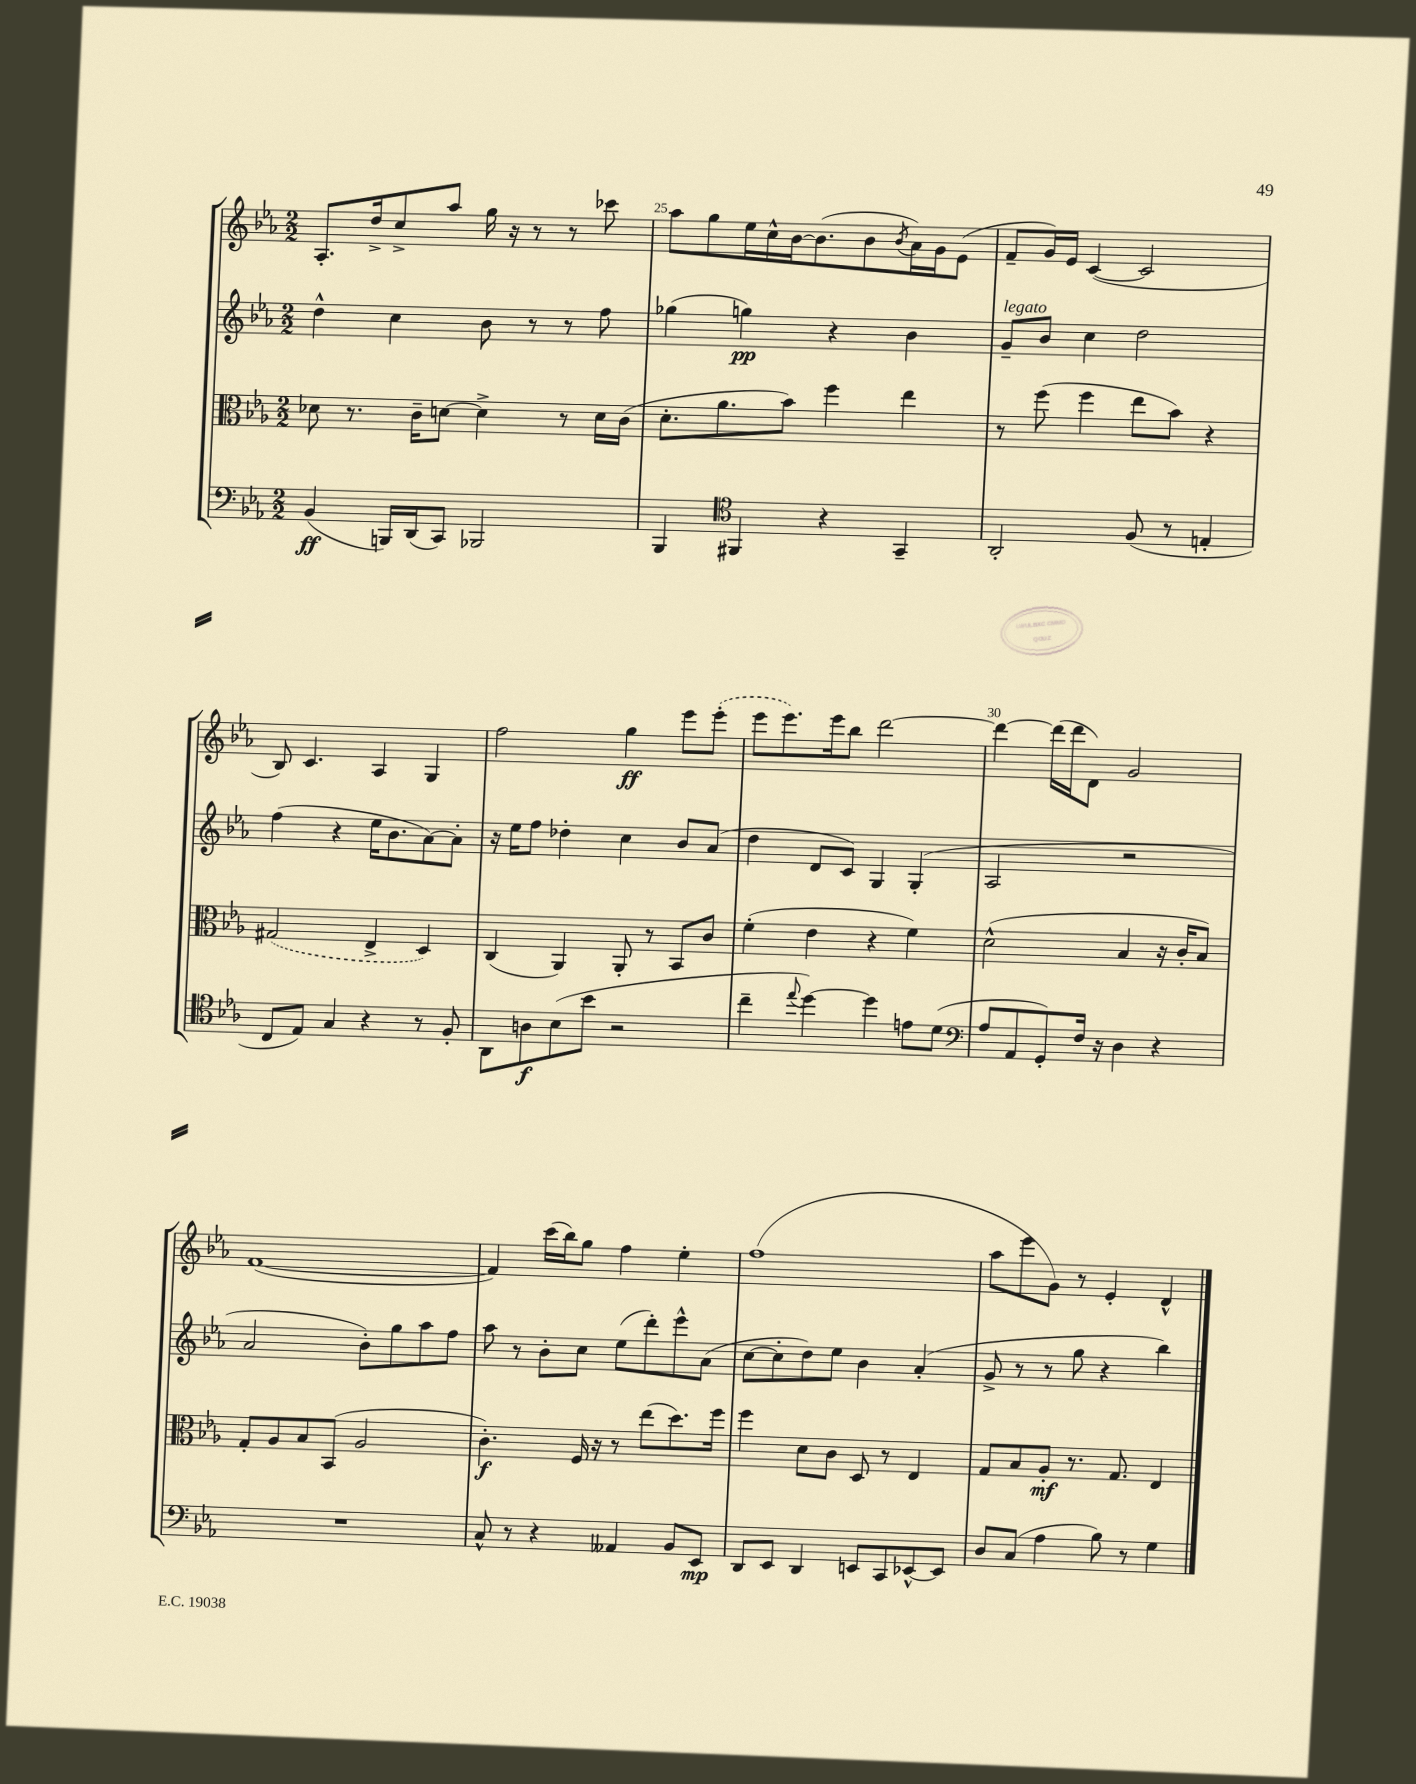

**kern	**kern	**kern	**kern
*staff4	*staff3	*staff2	*staff1
*clefF4	*clefC3	*clefG2	*clefG2
*k[b-e-a-]	*k[b-e-a-]	*k[b-e-a-]	*k[b-e-a-]
*M2/2	*M2/2	*M2/2	*M2/2
(4BB-	8d-	4dd^^	8.A-'
.	8.r	.	.
.	.	.	16dd^
16BBB)	.	4cc	8cc^
(16DD	16c~	.	.
8CC)	[8d	.	8aa-
2BBB-	4d^]	8b-	16gg
.	.	.	16r
.	.	8r	8r
.	8r	8r	8r
.	16d	8ff	8ccc-
.	(16c	.	.
=	=	=	=
4BBB-	8.d'	(4gg-	8aa-
.	.	.	8gg
.	8.a-	.	.
*clefC4	*	*	*
4FF#	.	4gg)	16ee-
.	.	.	16cc^^
.	8b-)	.	[16b-
.	.	.	(8.b-]
4r	4ff	4r	.
.	.	.	8b-
.	.	.	8qb-
4GG~	4ee-	4b-	16a-)
.	.	.	16g
.	.	.	(8e-
=	=	=	=
2AA-'	8r	8g~	8f~
.	(8ff	8b-	16g)
.	.	.	16e-
.	4ff	4cc	([4c
(8F	8ee-	2dd	2c]
8r	8b-)	.	.
4E'	4r	.	.
=	=	=	=
8C	(2G#	(4ff	8B-)
8E-)	.	.	4.c
4G	.	4r	.
4r	4E-^	16ee-	4A-
.	.	8.b-	.
8r	4D)	[8a-)	4G
8F'	.	8a-']	.
=	=	=	=
8AA-	(4C	16r	2ff
.	.	16ee-	.
8A	.	8ff	.
(8B-	4AA-)	4dd-'	.
8b-	.	.	.
2r	8AA-'	4cc	4gg
.	8r	.	.
.	8BB-	8b-	8eee-
.	8c	(8a-	(8eee-'
=	=	=	=
4cc~	(4f'	4dd	8eee-
.	.	.	8.eee-)
8qqee-	.	.	.
[4dd)	4e-	8d	.
.	.	.	16eee-
.	.	8c)	8bb-
4dd]	4r	4G	[2ddd
8e	4f)	(4G'	.
(8d	.	.	.
=	=	=	=
*clefF4	*	*	*
8A-	(2d^^	2A-	4ddd_
8AA-	.	.	.
8GG')	.	.	(16ddd]
.	.	.	16ddd
16F	.	.	8d)
16r	.	.	.
4D	4B-	2r	2g
4r	16r	.	.
.	16c'	.	.
.	8B-)	.	.
=	=	=	=
1r	8G'	2a-	([1f
.	8A-	.	.
.	8B-	.	.
.	(8BB-	.	.
.	2A-	8b-')	.
.	.	8gg	.
.	.	8aa-	.
.	.	8ff	.
=	=	=	=
8C^^	4.c')	8aa-	4f])
8r	.	8r	.
4r	.	8b-'	(16ccc
.	.	.	16bb-)
.	16F	8cc	8gg
.	16r	.	.
4AA--	8r	(8ee-	4ff
.	(8ee-	8ddd')	.
8BB-	8.dd)	8eee-^^	4ee-'
8EE-	.	(8a-	.
.	16ff	.	.
=	=	=	=
8DD	4ff	[8cc	(1ff
8EE-	.	8cc']	.
4DD	8d	8dd)	.
.	8c	8ee-	.
8EE	8D	4b-	.
8CC	8r	.	.
[8EE-^^	4E-	(4a-'	.
8EE-]	.	.	.
=	=	=	=
8D	8G	8g^	8aa-
(8C	8B-	8r	8eee-
4A-	8A-'	8r	8g)
.	8.r	8gg	8r
8B-)	.	4r	4e-'
.	8.G	.	.
8r	.	.	.
4G	4E-	4bb-)	4d^^
==	==	==	==
*-	*-	*-	*-
